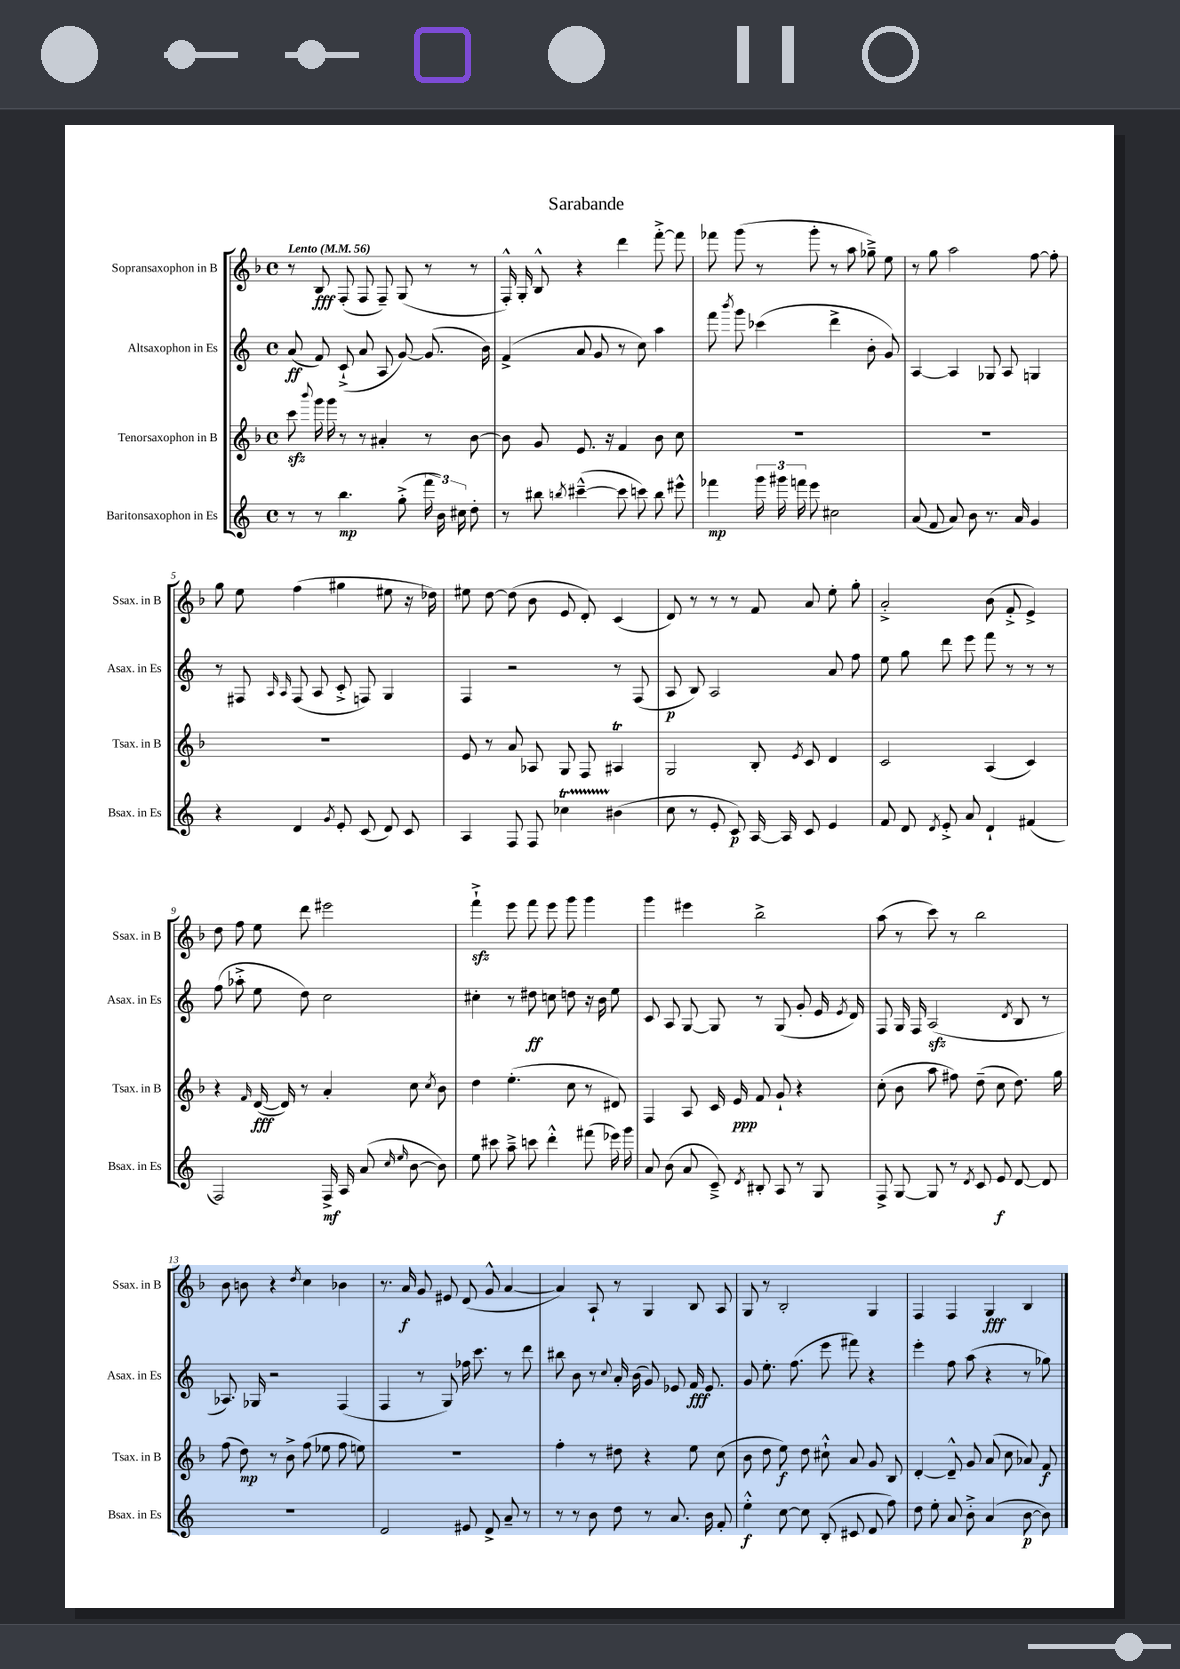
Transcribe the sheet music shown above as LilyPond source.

\header { title = "Sarabande" }
<<
\new StaffGroup <<
\new Staff = "s0" \with { instrumentName = "Sopransaxophon in B" shortInstrumentName = "Ssax. in B" } {
    \clef treble \key f \major \defaultTimeSignature \time 4/4 \tempo "Lento" 4 = 56
    \autoBeamOff r8 bes8\fff f8-.( f8 f8--) g8( r8 r8 |
    f16-.-^) g16-. bes8-^ r4 d'''4 f'''8~-.-> f'''8 |
    fes'''8 g'''8( r8 g'''8-. r8 a''8 ges''8--->) e''8 |
    r8 g''8 a''2 f''8~ f''8-. |
    g''8 e''8 f''4( gis''4 eis''8 r16 des''16) |
    eis''8 d''8~ d''8( bes'8 e'8 d'8-.) c'4( |
    d'8) r8 r8 r8 f'8 a'8 e''8-. g''8-. |
    a'2-.-> bes'8( f'8-.-> e'4->) |
    d''8 f''8 e''8 d'''8 eis'''2 |
    f'''4-!->\sfz e'''8 f'''8 e'''8 g'''8 g'''4 |
    g'''4 eis'''4 bes''2-> |
    a''8( r8 c'''8) r8 bes''2 |
    bes'8 b'8 r4 \acciaccatura { d''8 } c''4 bes'4 |
    r8. a'16\f g'8 eis'8 d'8( g'8-^ a'4~ |
    a'4) a8-! r8 g4 bes8 a8 |
    g8 r8 bes2-. g4 |
    f4 f4 g4\fff bes4 \bar "|." |
}
\new Staff = "s1" \with { instrumentName = "Altsaxophon in Es" shortInstrumentName = "Asax. in Es" } {
    \clef treble \key c \major \defaultTimeSignature \time 4/4
    \autoBeamOff a'8\ff( f'8) c'8-!->( a'8 a8 g'8~) g'8.( b'16) |
    f'4->( a'8 g'8 r8 c''8) a''4 |
    f'''8 \acciaccatura { b'''8 } g'''8 ces'''4( d'''4-> b'8-. g'8) |
    a4~ a4 ges8 a8 g4 |
    r8 fis8 \grace { a16 a16 } fis8( a8 c'8-.-> f8) g4 |
    f4 r2 r8 f8( |
    a8\p b8) a2 a'8 f''8 |
    e''8 g''8 d'''8 e'''8 f'''8 r8 r8 r8 |
    f''8( aes''8-.-> e''8 d''8) c''2 |
    cis''4-. r8 dis''8\ff c''8 d''8 r16 b'16 e''8 |
    c'8 a8 g8~ g8 r8 g8( g'8-. e'16 \acciaccatura { e'8 } d'16) |
    f8 g16 f16 a2\sfz( \acciaccatura { d'8 } b8 r8 |
    aes8.) ges16 r2 f4( |
    f4 r8 g8) fes''16 c'''8. r8 d'''8 |
    bis''8 b'8 r8 \appoggiatura { c''8 } a'16-. b'16( g'8) ees'8 f'16\fff ees'8. |
    g'8 e''8.-. f''8.( e'''8 fis'''8) r4 |
    e'''4-. f''8 a''8( r4 r8 ges''8) \bar "|." |
}
\new Staff = "s2" \with { instrumentName = "Tenorsaxophon in B" shortInstrumentName = "Tsax. in B" } {
    \clef treble \key f \major \defaultTimeSignature \time 4/4
    \autoBeamOff c'''8\sfz \appoggiatura { bes'''8 } g'''16 g'''16 r8 r8 ais'4-. r8 bes'8~ |
    bes'8 g'8 e'8. r16 f'4 bes'8 c''8 |
    R1 |
    R1 |
    R1 |
    e'8 r8 a'8 aes8 g8 f8 ais4\trill |
    g2 bes8-. \acciaccatura { e'8 } c'8 d'4 |
    c'2 a4( c'4) |
    r4 \grace { f'16 } d'16~\fff( d'16) r8 a'4-. c''8 \acciaccatura { c''8 } bes'8 |
    d''4 e''4.-.( c''8 r8 dis'8) |
    f4 a8 c'16 e'16\ppp f'8 g'8-! r4 |
    c''8-.( bes'8 a''8 fis''8) d''8--( c''8 d''8.) g''16 |
    f''8( d''8\mp) r8 bes'8-> f''8( ees''8 f''8 e''8) |
    R1 |
    f''4-. r8 dis''8 r4 e''8 c''8( |
    bes'8 d''8 e''8\f) d''8 cis''8-!-^ a'8 g'8 bes8 |
    d'4~-. d'8---^ g'8 a'8( c''8 aes'8) f'8\f \bar "|." |
}
\new Staff = "s3" \with { instrumentName = "Baritonsaxophon in Es" shortInstrumentName = "Bsax. in Es" } {
    \clef treble \key c \major \defaultTimeSignature \time 4/4
    \autoBeamOff r8 r8 b''4.\mp g''8-.->( \tuplet 3/2 { f'''16 b'16) cis''16 } d''8-. |
    r8 bis''8 \acciaccatura { b''8 } cis'''4~---^( cis'''8 c'''8) b''8 eis'''8-^ |
    fes'''4\mp \tuplet 3/2 { g'''16 gis'''16 f'''16 } e'''8 cis''2 |
    a'8( f'8 a'8) b'8 r8. a'16 g'4 |
    r4 d'4 \acciaccatura { g'8 } e'8-. c'8( d'8) c'8 |
    a4 f8 f8 ces''4\startTrillSpan bis'4\stopTrillSpan( |
    c''8 r8 e'8-. c'8\p) a16~ a16 c'8 e'4 |
    f'8 d'8 \acciaccatura { d'8 } e'8-.-> a'8 d'4-! fis'4( |
    f2) f16->\mf a16 a'8( \grace { c''16 e''16 } b'8~ b'8) |
    e''8 cis'''8 a''8---> c'''8 d'''4-.-^ fis'''8( ees'''16) g'''16 |
    a'8 b'8( a'8 c'8--->) \acciaccatura { d'8 } bis8-. a8 r8 g8 |
    f8-> g8~ g8 r8 \acciaccatura { d'8 } c'8 e'8\f d'8~ d'8 |
    R1 |
    d'2 eis'8 d'8-> a'8-- r8 |
    r8 r8 b'8 d''8 r8 a'8. b'16 f'8-. |
    e''4-.-^\f c''8~ c''8 b8-.( cis'8 d'8 f''8) |
    d''8 e''8-. a'8 b'8-.-> a'4( b'8~\p b'8) \bar "|." |
}
>>
>>
